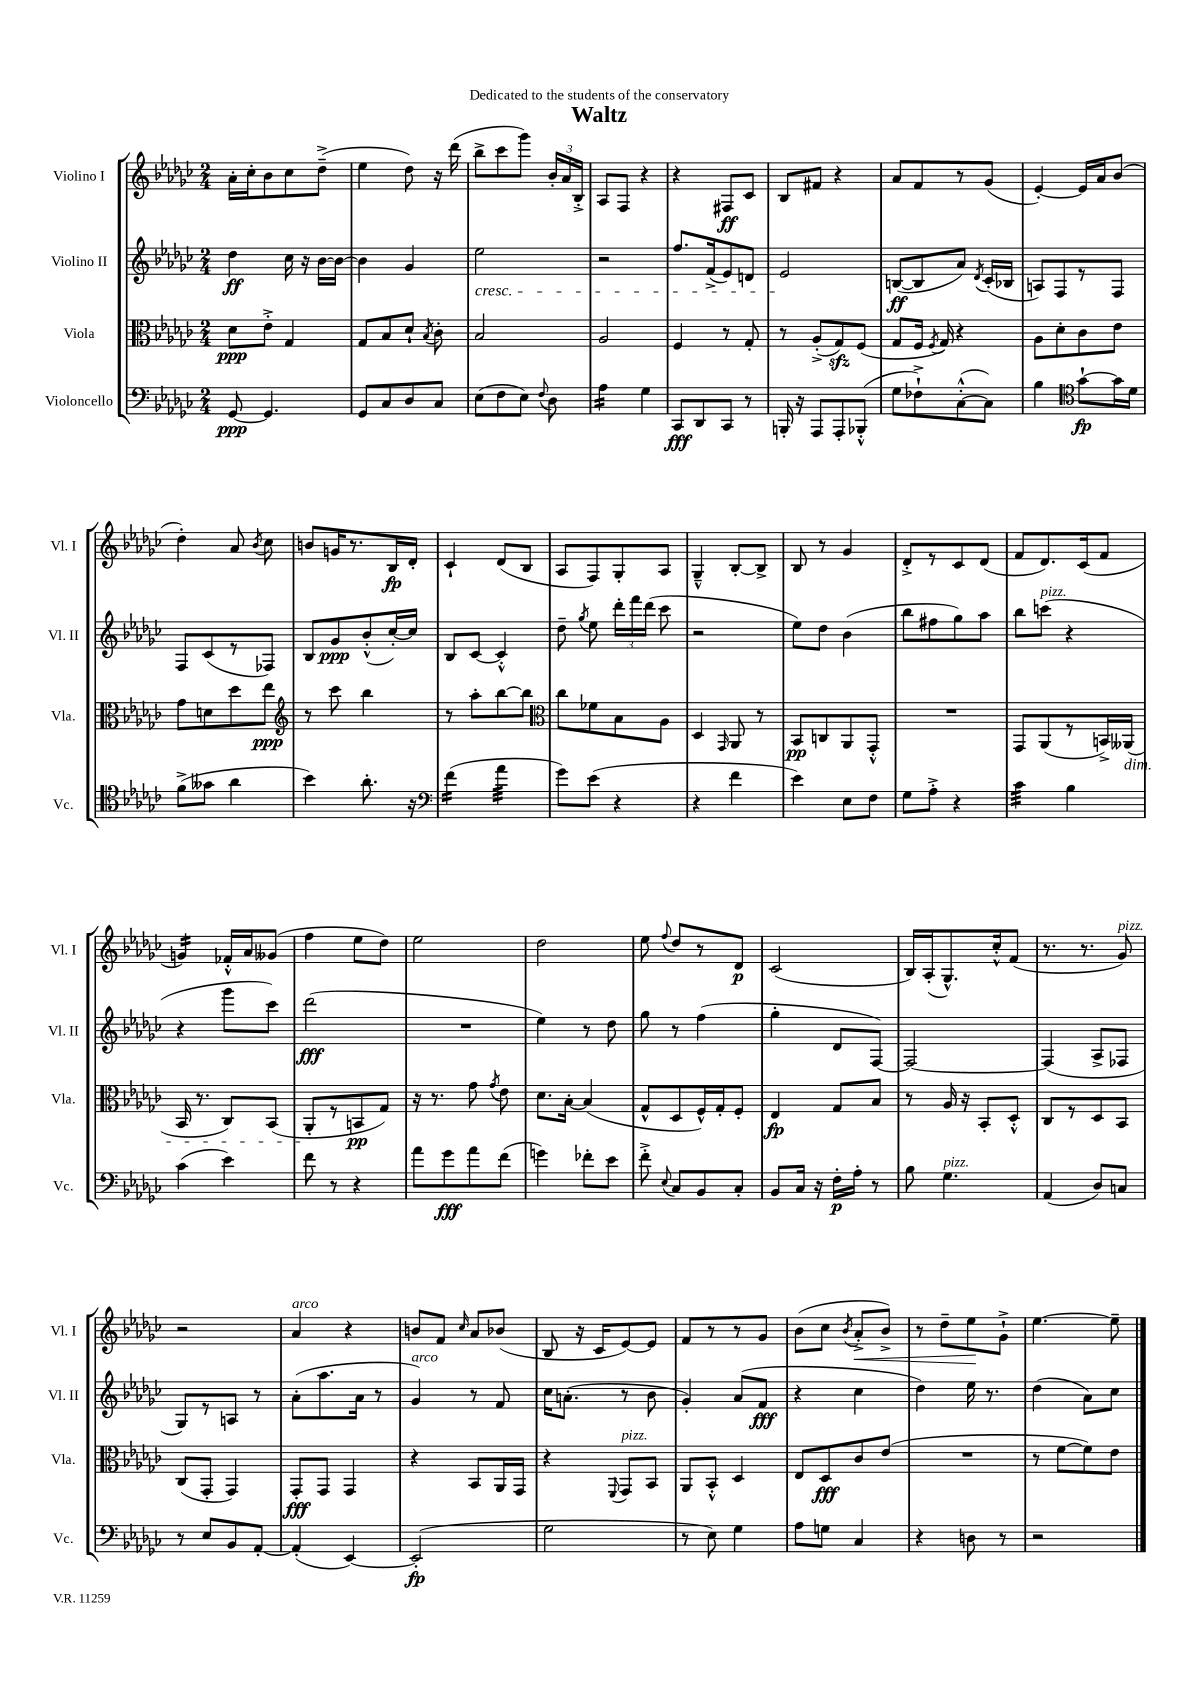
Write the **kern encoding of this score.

**kern	**kern	**kern	**kern
*staff4	*staff3	*staff2	*staff1
*clefF4	*clefC3	*clefG2	*clefG2
*k[b-e-a-d-g-c-]	*k[b-e-a-d-g-c-]	*k[b-e-a-d-g-c-]	*k[b-e-a-d-g-c-]
*M2/4	*M2/4	*M2/4	*M2/4
[8GG-	8d-	4dd-	16a-'
.	.	.	16cc-'
4.GG-]	8e-'^	.	8b-
.	4G-	16cc-	8cc-
.	.	16r	.
.	.	[16b-	(8dd-~^
.	.	16b-_	.
=	=	=	=
8GG-	8G-	4b-]	4ee-
8C-	8B-	.	.
8D-	8d-`	4g-	8dd-)
.	8qB-	.	.
8C-	8c-'	.	16r
.	.	.	(16ddd-
=	=	=	=
(8E-	2B-	2ee-	8bb-^
8F	.	.	8ccc-
8E-)	.	.	8ggg-)
8qqF	.	.	.
8D-	.	.	24b-'
.	.	.	24a-
.	.	.	24B-'^
=	=	=	=
4A-	2A-	2r	8A-
.	.	.	8F
4G-	.	.	4r
=	=	=	=
8CC-	4F	8.ff	4r
8DD-	.	.	.
.	.	(16f^	.
8CC-	8r	8e-)	8F#
8r	8G-'	8d	8c-
=	=	=	=
16BBB'	8r	2e-	8B-
16r	.	.	.
8AAA-	(8A-'^	.	8f#
8AAA-'	8G-)	.	4r
(8BBB-'^^	(8F	.	.
=	=	=	=
8G-	8G-	([8B	8a-
8F-`^)	16F	8B]	8f
.	8qF	.	.
.	16G-)	.	.
([8C-'^^	4r	8a-)	8r
.	.	8qd-	.
8C-])	.	(16c-'	(8g-
.	.	16B-	.
=	=	=	=
4B-	8A-	8A)	[4e-')
.	8d-'	8F	.
*clefC4	*	*	*
[8g-`	8c-	8r	16e-]
.	.	.	16a-
16g-]	8e-	8F	(8b-
16d-	.	.	.
=	=	=	=
(8f^	8g-	8F	4dd-')
8g--	8d	(8c-	.
4a-	8dd-	8r	8a-
.	.	.	8qb-
.	8ee-	8F-)	8cc-
=	=	=	=
*	*clefG2	*	*
4b-)	8r	8B-	8b
.	8ccc-	8g-	16g
.	.	.	8.r
8.a-'	4bb-	(8b-'^^	.
.	.	[16cc-')	16B-
16r	.	16cc-]	16d-'
=	=	=	=
*clefF4	*	*	*
(4f	8r	8B-	4c-`
.	8aa-'	[8c-	.
4a-	[8bb-	4c-'^^]	(8d-
.	8bb-]	.	8B-
=	=	=	=
*	*clefC3	*	*
8g-)	8cc-	8dd-~	8A-
.	.	8qgg-	.
(8e-	8f-	8ee-	8F)
4r	8B-	24ddd-'	8G-'
.	.	24fff	.
.	.	(24ddd-	.
.	8A-	8ccc-	8A-
=	=	=	=
4r	4D-	2r	4G-~^^
.	16qqGG-	.	.
4f	8AA-	.	[8B-'
.	8r	.	8B-^]
=	=	=	=
4e-)	8BB-	8ee-)	8B-
.	8C	8dd-	8r
8E-	8AA-	(4b-	4g-
8F	8GG-'^^	.	.
=	=	=	=
8G-	2r	8bb-	8d-'^
8A-'^	.	8ff#	8r
4r	.	8gg-)	8c-
.	.	8aa-	(8d-
=	=	=	=
4c-	8GG-	8bb-	8f
.	(8AA-	(8ccc	8.d-)
4B-	8r	4r	.
.	.	.	(16c-
.	16BB^)	.	8f
.	(16AA--	.	.
=	=	=	=
(4c-	16BB-	4r	4g)
.	8.r	.	.
4e-)	8C-)	8ggg-	16f-'^^
.	.	.	16a-
.	(8BB-	8ccc-)	(8g--
=	=	=	=
8f	8AA-'	(2ddd-	4ff
8r	8r	.	.
4r	8BB	.	8ee-
.	8G-)	.	8dd-)
=	=	=	=
8a-	16r	2r	2ee-
.	8.r	.	.
8g-	.	.	.
8a-	8g-	.	.
.	8qg-	.	.
(8f	8e-	.	.
=	=	=	=
4g)	8.d-	4ee-)	2dd-
.	[16B-'	.	.
8f-'	(4B-]	8r	.
8e-	.	8dd-	.
=	=	=	=
8f'^	8G-^^	8gg-	8ee-
8qqE-	.	.	8qqff
8C-	8D-	8r	8dd-
8BB-	16F^^)	(4ff	8r
.	16G-'	.	.
8C-'	8F'	.	8d-
=	=	=	=
8BB-	4E-	4gg-'	(2c-
16C-	.	.	.
16r	.	.	.
16F'	8G-	8d-	.
16A-'	.	.	.
8r	8B-	[8F)	.
=	=	=	=
8B-	8r	2F_	16B-)
.	.	.	(16A-'
4.G-	16A-	.	8.G-^^)
.	16r	.	.
.	8BB-'	.	.
.	.	.	16cc-'^^
.	8D-'^^	.	(8f
=	=	=	=
(4AA-	8C-	(4F]	8.r
.	8r	.	.
.	.	.	8.r
8D-)	8D-	8A-^	.
8C	8BB-	8F-	8g-)
=	=	=	=
8r	(8C-	8G-)	2r
8E-	8GG-'	8r	.
8BB-	4GG-)	8A	.
[8AA-'	.	8r	.
=	=	=	=
(4AA-']	8GG-'	(8a-'	4a-
.	8GG-	8.aa-	.
[4EE-)	4GG-	.	4r
.	.	16a-	.
.	.	8r	.
=	=	=	=
(2EE-']	4r	4g-)	8b
.	.	.	8f
.	.	.	16qqcc-
.	8BB-	8r	8a-
.	16AA-	8f	(8b-
.	16GG-	.	.
=	=	=	=
2G-	4r	16cc-	8B-
.	.	(8.a'	.
.	.	.	16r
.	.	.	16c-
.	8qqFF	.	.
.	8GG-	8r	[8e-)
.	8BB-	8b-	8e-]
=	=	=	=
8r	8AA-	4g-')	8f
8E-)	8BB-'^^	.	8r
4G-	4D-	(8a-	8r
.	.	8f	8g-
=	=	=	=
8A-	8E-	4r	(8b-
8G	8D-	.	8cc-
.	.	.	8qb-
4C-	8c-	4cc-	8a-'^
.	(8e-	.	8b-^)
=	=	=	=
4r	2r	4dd-)	8r
.	.	.	8dd-~
8D	.	16ee-	8ee-
.	.	8.r	.
8r	.	.	8g-`^
=	=	=	=
2r	8r	(4dd-	[4.ee-
.	[8f	.	.
.	8f])	8a-)	.
.	8e-	8cc-	8ee-~]
==	==	==	==
*-	*-	*-	*-
